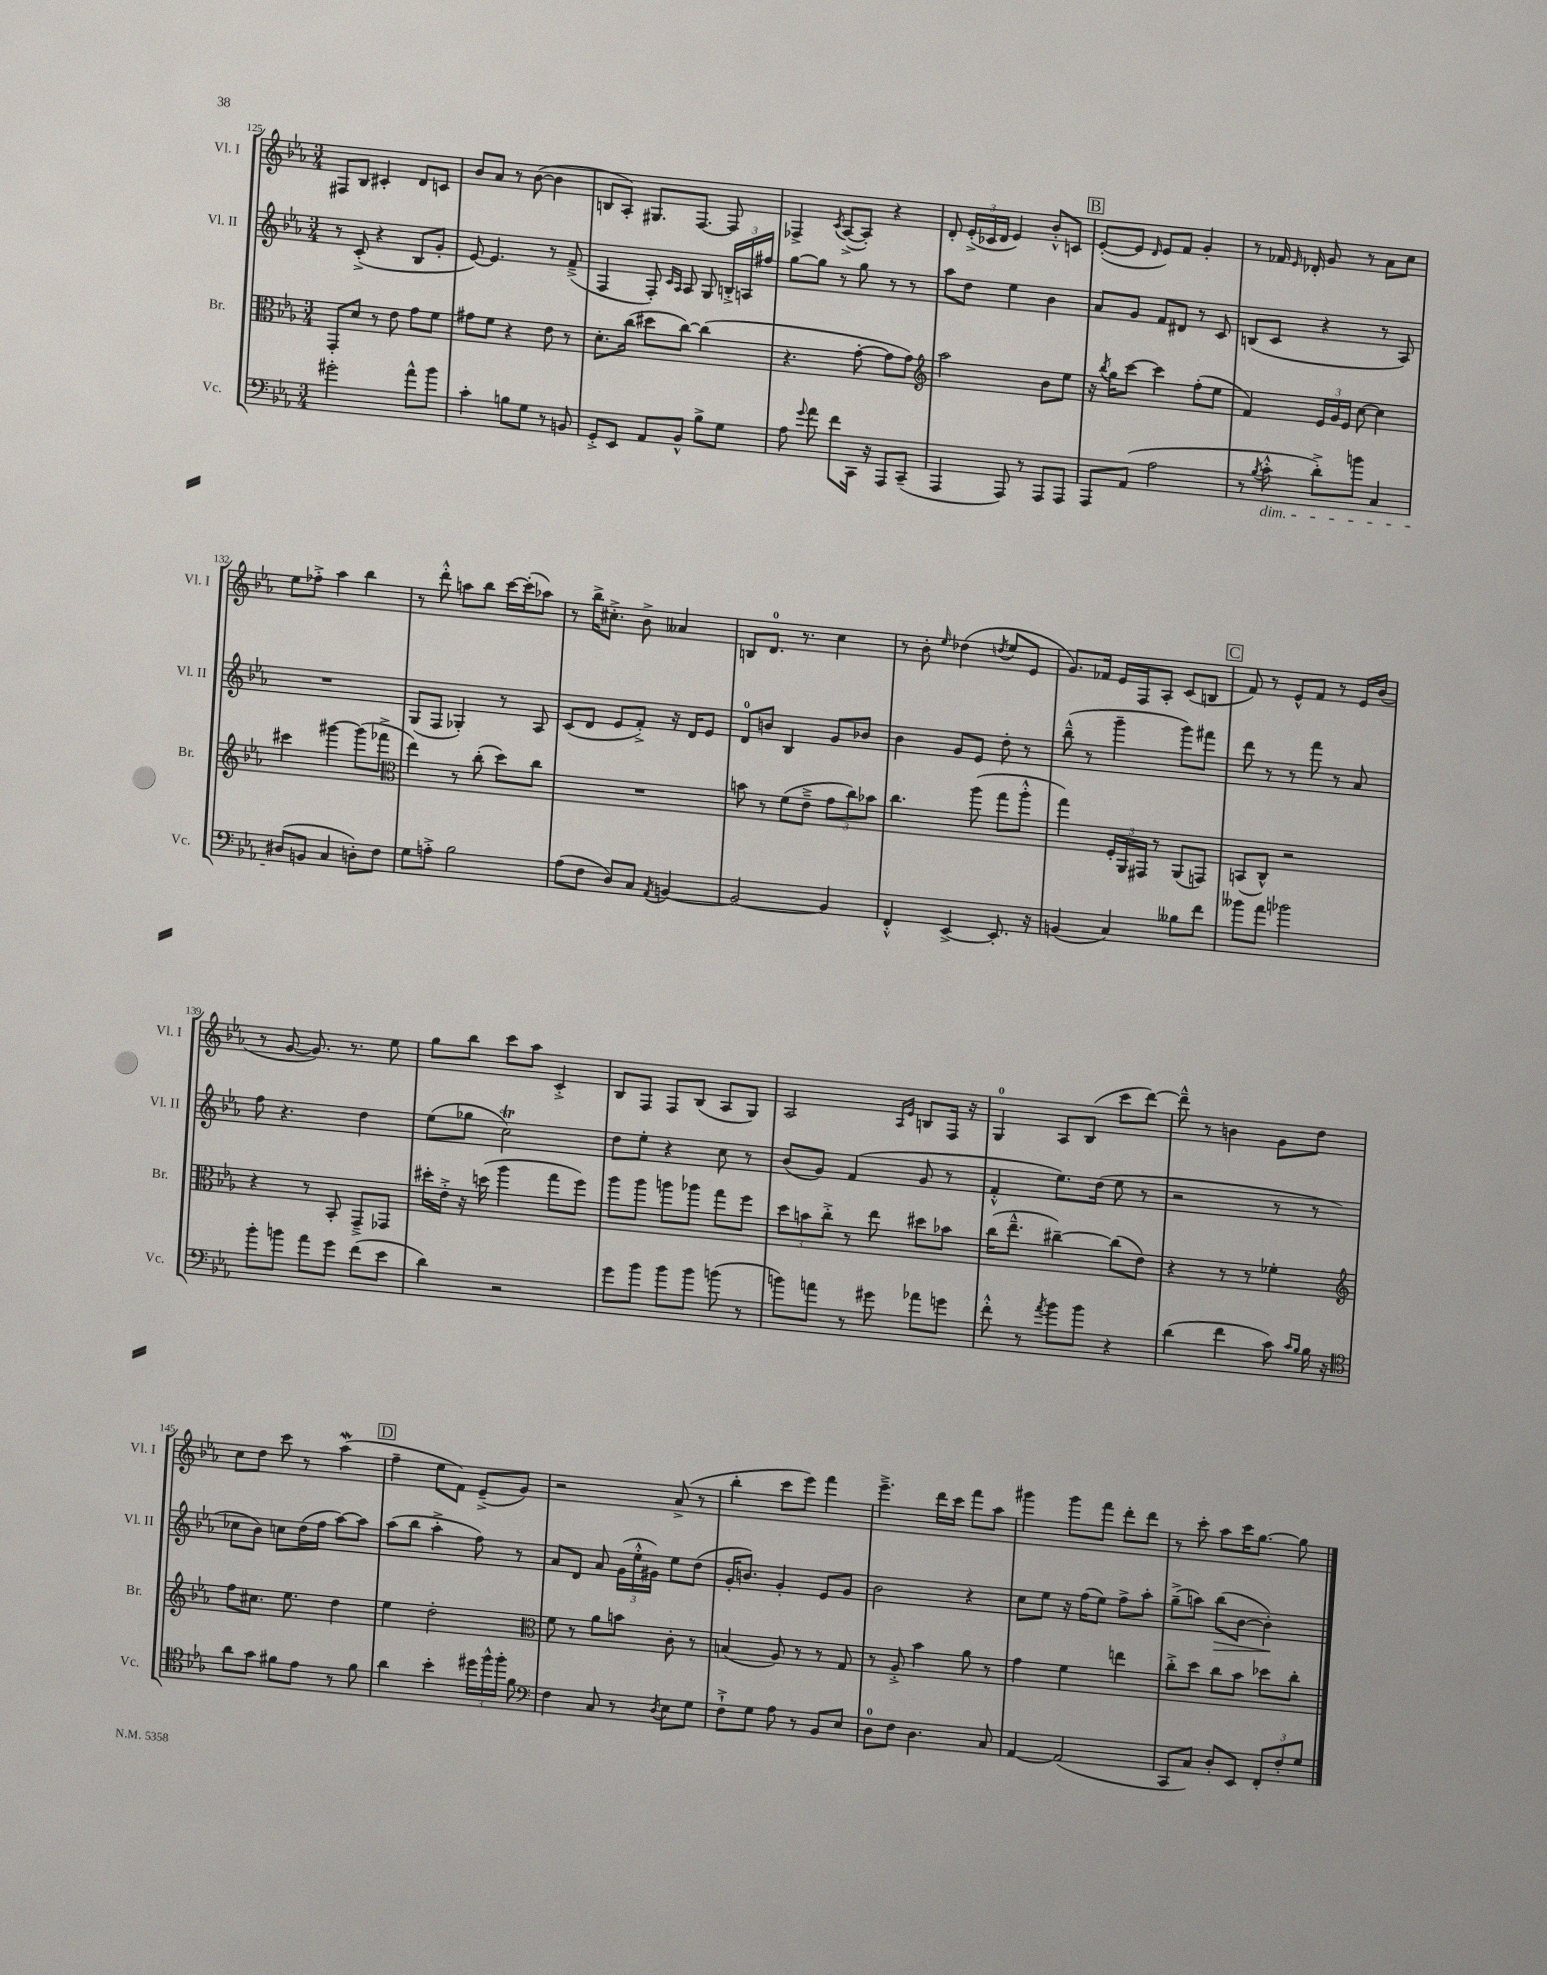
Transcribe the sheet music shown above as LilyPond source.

<<
\new StaffGroup <<
\new Staff = "s0" \with { instrumentName = "Vl. I" shortInstrumentName = "Vl. I" } {
    \clef treble \key ees \major \numericTimeSignature \time 3/4
    \autoBeamOff fis8[ bes8] cis'4-. d'8[ c'8] |
    bes'8[ aes'8] r8 bes'8~( bes'4 |
    b8[ aes8]-.) gis8.[ f8.]~ f8 |
    fes4-> \acciaccatura { c'8 } aes8[~->( aes8]-.) r4 |
    d'8-. \tuplet 3/2 { ees'16[-.->( ces'16 d'16] } ees'4) bes'8[-.-^ c'8] |
    \mark \markup { \box "B" } ees'8[~-.( ees'8] \grace { d'16 } ees'8[) f'8] g'4-. |
    r8 fes'16 \grace { ees'16 } des'16-. g'8 r8 aes'8[ c''8] |
    ees''8[ fes''8]-.-> aes''4 bes''4 |
    r8 d'''8-.-^ a''8[ bes''8] c'''16[~ c'''16-.( aes''8]) |
    r8 bes''16[-> cis''8.]-.-> bes'8-> aeses'4 |
    b8[ d'8.]-0 r8. c''4 |
    r8 bes'8-. \grace { ees''16 } des''4( \acciaccatura { d''8 } ees''8[ ees'8] |
    g'8.[) fes'16] ees'16[ f16 aes8]-. c'8[( b8] |
    \mark \markup { \box "C" } f'8) r8 ees'8[-^ f'8] r8 ees'16[ bes'16]( |
    r8 g'8~ g'8.) r8. ees''8 |
    g''8[ bes''8] c'''8[ aes''8] c'4-.-> |
    bes8[ f8] f8[ bes8]( aes8[ g8]) |
    aes2 \grace { aes16[ ees'16] } b8[ f16] r16 |
    g4-0 aes8[ bes8]( c'''8[ d'''8]~) |
    d'''8---^ r8 b'4 g'8[ d''8] |
    c''8[ d''8] c'''8 r8 aes''4\mordent( |
    \mark \markup { \box "D" } f''4-- ees''8[ f'8]) ees'8[--->( g'8]) |
    r2 aes'8->( r8 |
    bes''4-. c'''8[ ees'''8]) f'''4 |
    ees'''4.---> d'''16[ c'''16] f'''8[ aes''8] |
    gis'''4 gis'''8[ f'''8] d'''8[-. d'''8] |
    r8 c'''8-. aes''8[ c'''16 g''8.]~ g''8 \bar "|." |
}
\new Staff = "s1" \with { instrumentName = "Vl. II" shortInstrumentName = "Vl. II" } {
    \clef treble \key ees \major \numericTimeSignature \time 3/4
    \autoBeamOff r8 c'8-.->( r4 bes8[ g'8]-. |
    ees'8~) ees'4. r8 f'8--->( |
    f4 f8-.) \grace { c'16[ aes16] } aes8 g8 \tuplet 3/2 { b16[-.-> a16 fis''16] } |
    g''8[~ g''8] r8 g''8 r8 r8 |
    aes''8[ d''8] ees''4 bes'4 |
    \mark \markup { \box "B" } aes'8[ g'8] f'8[ dis'8] r8 c'8 |
    b8[( c'8] r4 r8 aes8) |
    R2. |
    g8[( f8] ges4-.) r8 aes8 |
    c'8[( d'8] ees'8[ f'8]-.->) r16 d'16[ ees'8] |
    d'8[-0 b'8] bes4 g'8[ bes'8] |
    bes'4 g'8[ ees'8] d''8-. r8 |
    bes''8---^( r8 g'''4-- g'''8[) fis'''8] |
    \mark \markup { \box "C" } d'''8 r8 r8 f'''8 r8 aes'8 |
    f''8 r4. d''4 |
    ees''8[( ges''8] c''2\trill) |
    d''8[ ees''8]-. r4 c''8 r8 |
    bes'8[( g'8]) f'4( g'8 r8 |
    f'4-.-^ ees''8.[) d''16]( ees''8 r8 |
    r2 r8 r8 |
    ces''8[ bes'8]) c''8[ d''16( f''16] aes''8[~) aes''8] |
    \mark \markup { \box "D" } aes''8[( bes''8] aes''4-.-> f''8) r8 |
    aes'8[ d'8] aes'8 \tuplet 3/2 { g'16[( ees''16-.-^ gis'16]) } ees''8[ d''8]( |
    g'16[-. b'8.]) g'4-. ees'8[ g'8] |
    bes'2 r4 |
    c''8[ ees''8] r16 f''16[( ees''8]) f''8[-> aes''8]-. |
    g''8[--->( a''8]) bes''8[\>( bes'8]~ bes'4-.\!) \bar "|." |
}
\new Staff = "s2" \with { instrumentName = "Br." shortInstrumentName = "Br." } {
    \clef alto \key ees \major \numericTimeSignature \time 3/4
    \autoBeamOff g,8[-. d'8] r8 ees'8 g'8[ f'8] |
    gis'8[ f'8] r4 ees'8 r8 |
    d'8.[-. c''16]( dis''8[ c''8]~) c''4( |
    r4. g'8~-. g'8[ g'8]) |
    \clef treble aes''2 bes'8[ ees''8] |
    \mark \markup { \box "B" } r16 \acciaccatura { bes''8 } g''16[ c'''8]~ c'''4 f''8[-.( ees''8] |
    f'4) \tuplet 3/2 { ees'16[ g'16 ees'16] } c''8~ c''4 |
    cis'''4 gis'''4~ gis'''8[( fes'''8]-> |
    \clef alto ees''4) r8 c''8-.( d''8[) c''8] |
    R2. |
    b'8 r8 f'8[( ees'8]---> \tuplet 3/2 { g'8[ c''8) bes'8] } |
    c''4. aes''8( g''8[ aes''8]-.-^ |
    g''4) \tuplet 3/2 { f16[-. aes,16 gis,16] } r8 aes,8[( g,8]) |
    \mark \markup { \box "C" } b,8[( c8]-^) r2 |
    r4 r8 bes,8-. g,8[---> ges,8] |
    dis''16[-. ees'16]-.-> r16 d''16( aes''4 g''8[ f''8]) |
    aes''8[ aes''8] a''8[ aes''8] g''8[ f''8] |
    \tuplet 3/2 { d''8[ b'8 c''8]-.-> } r8 ees''8 dis''8[ bes'8] |
    c''16[( ees''8.]---^ cis''4~--) cis''8[( ees'8]) |
    r4 r8 r8 fes'4-. |
    \clef treble f''8[ cis''8.] ees''8. d''4 |
    \mark \markup { \box "D" } ees''4 d''2-. |
    \clef alto f'8 r8 aes'8[ b'8] c'8-. r8 |
    b4( aes8) r8 r8 g8 |
    r8 aes8-.-> bes'4 aes'8 r8 |
    g'4 f'4 e''4 |
    c''8[-.-> d''8] c''8[ bes'8] des''8[ c''8]-. \bar "|." |
}
\new Staff = "s3" \with { instrumentName = "Vc." shortInstrumentName = "Vc." } {
    \clef bass \key ees \major \numericTimeSignature \time 3/4
    \autoBeamOff gis'2-. aes'8[-^ bes'8] |
    c'4-. b8[ g8] r8 b,8 |
    g,8[-.-> ees,8] aes,8[ bes,8]-^ bes8[-> g8] |
    aes8 \appoggiatura { g'8 } aes'8 f'8[ c,16] r16 aes,,8[ c,8]--( |
    aes,,4 aes,,8) r8 aes,,8[ aes,,8] |
    \mark \markup { \box "B" } aes,,8[ aes,8]( aes2 |
    r8 \acciaccatura { bes8 } c'8-.-^\dim d'8[-.->) b'8] c4 |
    dis8[\!( b,8] c4 d8[-.) f8] |
    g8[ a8]-.-> bes2 |
    aes8[( f8] d8[) c8] \acciaccatura { aes,8 } b,4~ |
    b,2~ b,4 |
    f,4-.-^ ees,4~-> ees,8.-. r16 |
    b,4( c4) beses8[ f'8] |
    \mark \markup { \box "C" } beses'8[ aes'8] bes'2 |
    bes'8[-. b'8] aes'8[ g'8] f'8[( ees'8] |
    d'4) r2 |
    g'8[ bes'8] bes'8[ bes'8] b'8( r8 |
    b'8[) a'8] r8 gis'8 aes'8[ g'8] |
    f'8-.-^ r8 \acciaccatura { aes'8 } bes'8[ bes'8] r4 |
    d'4( f'4 c'8) \grace { c'16[ bes16] } bes16 r16 |
    \clef tenor aes'8[ g'8] fis'8[ ees'8] r8 fis'8 |
    \mark \markup { \box "D" } aes'4 bes'4-. \tuplet 3/2 { dis''16[ f''16-^ f''16]-. } f'8 |
    \clef bass f4 c8 r8 \acciaccatura { d8 } ees8[ g8] |
    f8[-!-> g8] aes8 r8 bes,8[ ees8] |
    d8[-0 f8] d4. c8 |
    aes,4~ aes,2( |
    c,8[ c8]) d8[-. ees,8] \tuplet 3/2 { f,8[-. f8-. g8] } \bar "|." |
}
>>
>>
\layout { \context { \Score currentBarNumber = #125 } }
